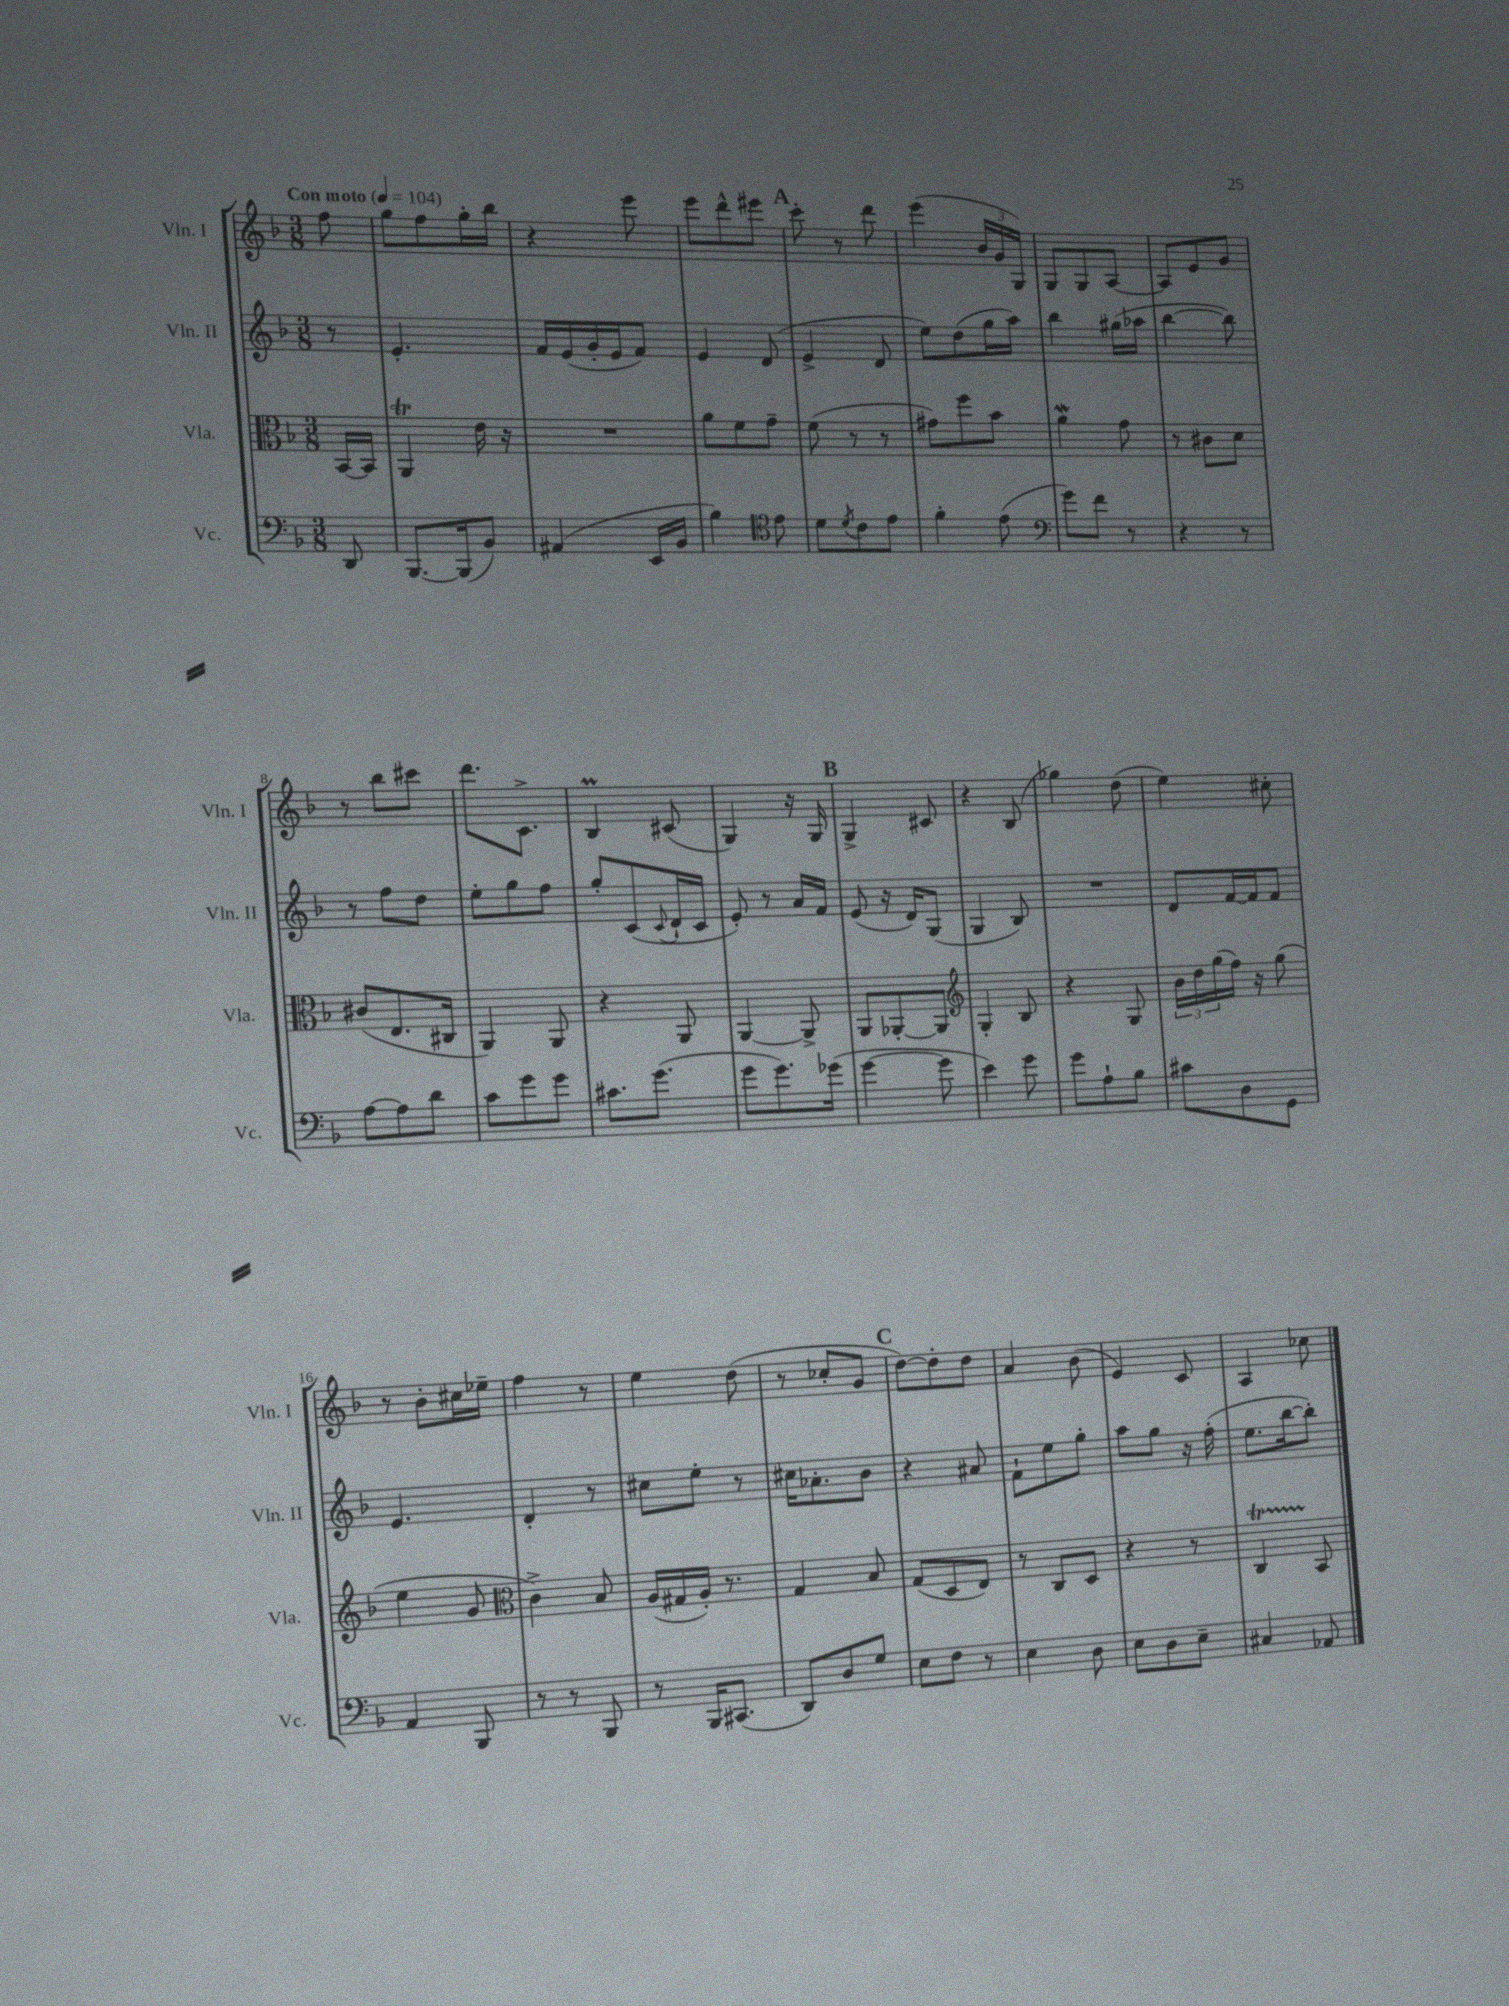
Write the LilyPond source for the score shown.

<<
\new StaffGroup <<
\new Staff = "s0" \with { instrumentName = "Vln. I" shortInstrumentName = "Vln. I" } {
    \clef treble \key f \major \numericTimeSignature \time 3/8 \partial 8 \tempo "Con moto" 4 = 104
    f''8 |
    g''8 f''8 g''16-. bes''16 |
    r4 e'''8 |
    e'''8 d'''8-^ eis'''8 |
    \mark \markup { \bold "A" } c'''8-. r8 d'''8 |
    e'''4( \tuplet 3/2 { bes'16 g'16 g16) } |
    g8 g8 a8~ |
    a8 e'8 g'8 |
    r8 bes''8 cis'''8 |
    d'''8. c'8.-> |
    bes4\prall cis'8( |
    g4) r16 g16 |
    \mark \markup { \bold "B" } g4-> cis'8 |
    r4 bes8( |
    ges''4) d''8( |
    e''4) cis''8-. |
    r8 bes'8-. cis''16 ees''16-- |
    f''4 r8 |
    e''4 d''8( |
    r8 ces''8-. g'8 |
    \mark \markup { \bold "C" } d''8~) d''8-. d''8 |
    a'4 bes'8( |
    e'4) c'8 |
    a4 ces''8 \bar "|." |
}
\new Staff = "s1" \with { instrumentName = "Vln. II" shortInstrumentName = "Vln. II" } {
    \clef treble \key f \major \numericTimeSignature \time 3/8 \partial 8
    r8 |
    e'4.-. |
    f'16 e'16( g'16-. e'16 f'8) |
    e'4 d'8( |
    \mark \markup { \bold "A" } e'4-> d'8 |
    e''8) d''8( g''16 a''16) |
    bes''4 gis''16( aes''16 |
    bes''4~ bes''8) |
    r8 f''8 d''8 |
    e''8-. g''8 f''8 |
    g''8-. c'8( \appoggiatura { c'8 } d'16-! c'16 |
    e'8-.) r8 a'16 f'16 |
    \mark \markup { \bold "B" } e'8( r16 d'16) g8( |
    g4 bes8) |
    R4. |
    d'8 f'16~ f'16 f'8 |
    e'4. |
    d'4-. r8 |
    cis''8 e''8-. r8 |
    cis''16 aes'8.-. bes'8 |
    \mark \markup { \bold "C" } r4 ais'8 |
    f'8-! e''8 g''8-. |
    a''8 g''8 r16 f''16-.( |
    e''8. bes''16~ bes''8-.) \bar "|." |
}
\new Staff = "s2" \with { instrumentName = "Vla." shortInstrumentName = "Vla." } {
    \clef alto \key f \major \numericTimeSignature \time 3/8 \partial 8
    bes,16~ bes,16 |
    a,4\trill e'16 r16 |
    R4. |
    a'8 f'8 g'8-- |
    \mark \markup { \bold "A" } f'8( r8 r8 |
    gis'8) f''8 bes'8 |
    a'4\mordent g'8 |
    r8 cis'8 d'8 |
    cis'8( e8. cis16 |
    a,4) a,8 |
    r4 a,8 |
    a,4~ a,8-> |
    \mark \markup { \bold "B" } a,8 aes,8~-. aes,8 |
    \clef treble g4-. bes8 |
    r4 g8 |
    \tuplet 3/2 { bes'16 d''16 g''16( } f''16) r16 g''8( |
    e''4 g'8 |
    \clef alto c'4->) bes8 |
    a16( gis16 a16-.) r8. |
    g4 bes8 |
    \mark \markup { \bold "C" } g8( d8 e8) |
    r8 c8 d8 |
    r4 r8 |
    c4\startTrillSpan bes,8\stopTrillSpan \bar "|." |
}
\new Staff = "s3" \with { instrumentName = "Vc." shortInstrumentName = "Vc." } {
    \clef bass \key f \major \numericTimeSignature \time 3/8 \partial 8
    d,8 |
    bes,,8.~ bes,,16( bes,8) |
    ais,4( e,16 bes,16 |
    bes4) \clef tenor e'8 |
    \mark \markup { \bold "A" } d'8 \acciaccatura { d'8 } c'8 e'8 |
    f'4-. e'8( |
    \clef bass g'8) f'8 r8 |
    r4 r8 |
    a8~ a8 d'8 |
    c'8 g'8 g'8 |
    cis'8. g'8.( |
    g'8 g'8.) ges'16( |
    \mark \markup { \bold "B" } g'4~ g'8 |
    e'4) g'8 |
    g'8 a8-! bes8 |
    cis'8 d8 g,8 |
    a,4 bes,,8 |
    r8 r8 bes,,8 |
    r8 bes,,16 cis,8.( |
    d,8) d8 g8 |
    \mark \markup { \bold "C" } e8 f8 r8 |
    e4 d8 |
    e8 d8 e8-- |
    cis4 aes,8 \bar "|." |
}
>>
>>
